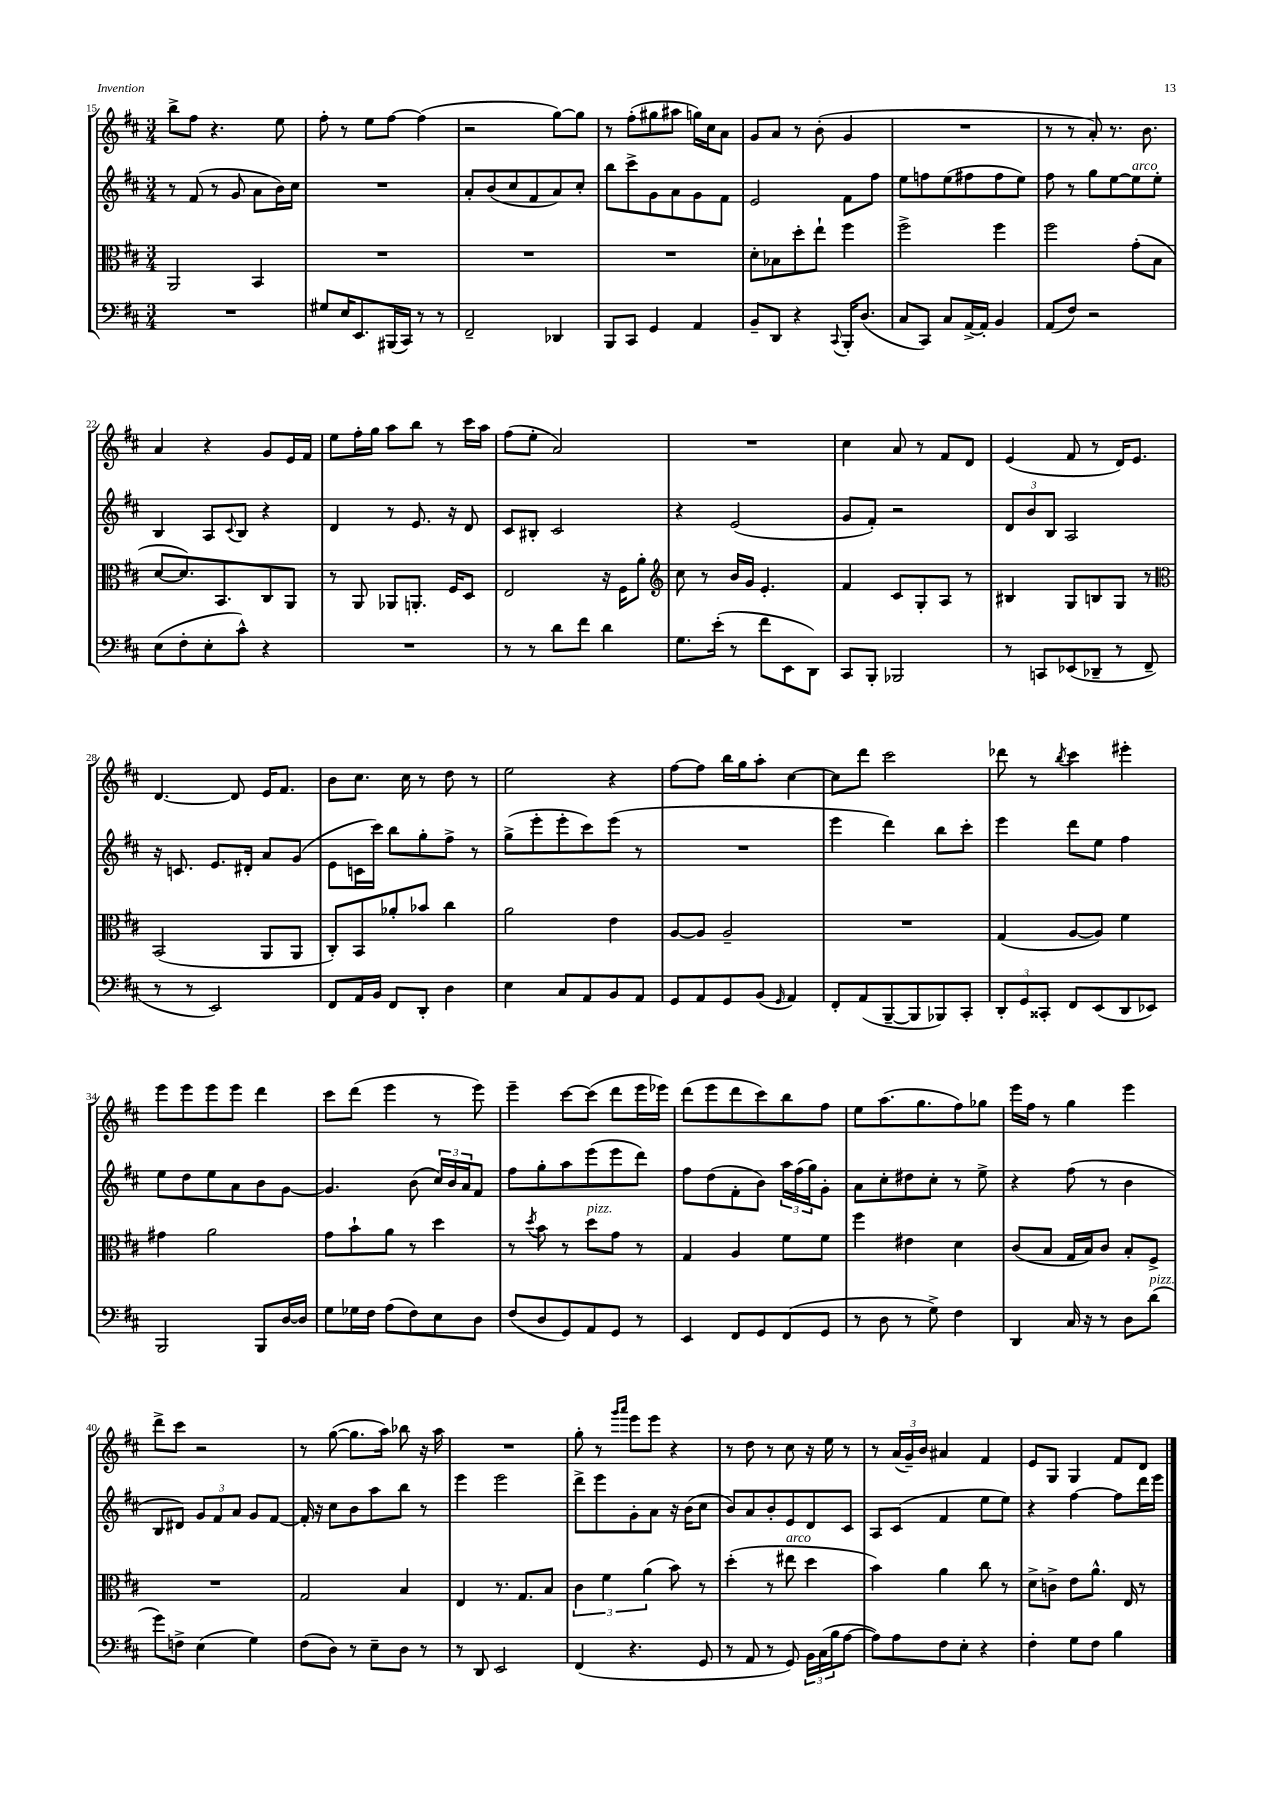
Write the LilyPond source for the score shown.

<<
\new StaffGroup <<
\new Staff = "s0" {
    \clef treble \key d \major \numericTimeSignature \time 3/4
    b''8-> fis''8 r4. e''8 |
    fis''8-. r8 e''8 fis''8~ fis''4( |
    r2 g''8~) g''8 |
    r8 fis''8-.( gis''8 ais''8 g''16) cis''16 a'8 |
    g'8 a'8 r8 b'8-.( g'4 |
    R2. |
    r8 r8 a'8-.) r8. b'8. |
    a'4 r4 g'8 e'16 fis'16 |
    e''8 fis''16-. g''16 a''8 b''8 r8 cis'''16 a''16 |
    fis''8( e''8-. a'2) |
    R2. |
    cis''4 a'8 r8 fis'8 d'8 |
    e'4( fis'8 r8 d'16) e'8. |
    d'4.~ d'8 e'16 fis'8. |
    b'8 cis''8. cis''16 r8 d''8 r8 |
    e''2 r4 |
    fis''8~ fis''8 b''16 g''16 a''8-. cis''4~ |
    cis''8 d'''8 cis'''2 |
    des'''8 r8 \acciaccatura { b''8 } cis'''4 eis'''4-. |
    e'''8 e'''8 e'''8 e'''8 d'''4 |
    cis'''8 d'''8( e'''4 r8 e'''8) |
    e'''4-- cis'''8~ cis'''8( d'''8 e'''16 ees'''16) |
    d'''8( e'''8 d'''8 cis'''8) b''8 fis''8 |
    e''8 a''8.( g''8. fis''8) ges''8 |
    e'''16 fis''16 r8 g''4 e'''4 |
    d'''8-> cis'''8 r2 |
    r8 g''8~( g''8. a''16) bes''8 r16 a''16 |
    R2. |
    g''8-. r8 \grace { g'''16 a'''16 } e'''8 e'''8 r4 |
    r8 d''8 r8 cis''8 r16 e''16 r8 |
    r8 \tuplet 3/2 { a'16( g'16--) b'16 } ais'4 fis'4 |
    e'8 g8 g4 fis'8 d'8 \bar "|." |
}
\new Staff = "s1" {
    \clef treble \key d \major \numericTimeSignature \time 3/4
    r8 fis'8( r8 g'8 a'8 b'16) cis''16 |
    R2. |
    a'8-. b'8( cis''8 fis'8 a'8) cis''8-. |
    b''8 cis'''8-> g'8 a'8 g'8 fis'8 |
    e'2 fis'8 fis''8 |
    e''8 f''8 e''8( fis''8 fis''8 e''8) |
    fis''8 r8 g''8 e''8~ e''8^\markup { \italic "arco" } e''8-. |
    b4 a8 \appoggiatura { cis'8 } b8 r4 |
    d'4 r8 e'8. r16 d'8 |
    cis'8 bis8-. cis'2 |
    r4 e'2( |
    g'8 fis'8-.) r2 |
    \tuplet 3/2 { d'8 b'8 b8 } a2 |
    r16 c'8. e'8. dis'16-. a'8 g'8( |
    e'8 c'16 cis'''16) b''8 g''8-. fis''8-> r8 |
    g''8->( e'''8-. e'''8-. cis'''8) e'''8( r8 |
    R2. |
    e'''4 d'''4) b''8 cis'''8-. |
    e'''4 d'''8 e''8 fis''4 |
    e''8 d''8 e''8 a'8 b'8 g'8~ |
    g'4. b'8( \tuplet 3/2 { cis''16) b'16 a'16 } fis'8 |
    fis''8 g''8-. a''8 e'''8( e'''8 d'''8) |
    fis''8 d''8( fis'8-. b'8) \tuplet 3/2 { a''16 fis''16( g''16) } g'8-. |
    a'8 cis''8-. dis''8 cis''8-. r8 e''8-> |
    r4 fis''8( r8 b'4 |
    b8 dis'8) \tuplet 3/2 { g'8 fis'8 a'8 } g'8 fis'8~ |
    fis'16-. r16 cis''8 b'8 a''8 b''8 r8 |
    e'''4 e'''2 |
    d'''8-> e'''8 g'8-. a'8 r16 b'16( cis''8 |
    b'8) a'8 b'8-. e'8 d'8 cis'8 |
    a8 cis'8( fis'4 e''8 e''8) |
    r4 fis''4~ fis''8 d'''16 e'''16 \bar "|." |
}
\new Staff = "s2" {
    \clef alto \key d \major \numericTimeSignature \time 3/4
    a,2 b,4 |
    R2. |
    R2. |
    R2. |
    d'8-. bes8 d''8-. e''8-! fis''4 |
    fis''2-> fis''4 |
    fis''2 g'8-.( b8 |
    d'8~ d'8.) b,8. cis8 a,8 |
    r8 a,8 aes,8 a,8.-. fis16 d8 |
    e2 r16 fis16 a'8-. |
    \clef treble cis''8 r8 b'16 g'16 e'4.-. |
    fis'4 cis'8 g8-. a8 r8 |
    bis4 g8 b8 g8 r8 |
    \clef alto b,2( a,8 a,8 |
    cis8-.) b,8 aes'8-. bes'8 cis''4 |
    a'2 e'4 |
    a8~ a8 a2-- |
    R2. |
    g4( a8~ a8) fis'4 |
    gis'4 a'2 |
    g'8 b'8-! a'8 r8 d''4 |
    r8 \acciaccatura { d''8 } b'8 r8 d''8^\markup { \italic "pizz." } g'8 r8 |
    g4 a4 fis'8 fis'8 |
    fis''4 eis'4 d'4 |
    cis'8( b8 g16 b16) cis'8 b8-. fis8-> |
    R2. |
    g2 b4 |
    e4 r8. g8. b8 |
    \tuplet 3/2 { cis'4 fis'4 a'4( } b'8) r8 |
    d''4-.( r8 eis''8^\markup { \italic "arco" } d''4 |
    b'4) a'4 cis''8 r8 |
    d'8-> c'8-> e'8 a'8.-^ e16 r8 \bar "|." |
}
\new Staff = "s3" {
    \clef bass \key d \major \numericTimeSignature \time 3/4
    R2. |
    gis8 e16 e,8. bis,,16( cis,16) r8 r8 |
    fis,2-- des,4 |
    b,,8 cis,8 g,4 a,4 |
    b,8-- d,8 r4 \appoggiatura { cis,8 } b,,16-. d8.( |
    cis8 cis,8) cis8 a,16~-> a,16-. b,4 |
    a,8( fis8) r2 |
    e8( fis8-. e8-. cis'8-^) r4 |
    R2. |
    r8 r8 d'8 fis'8 d'4 |
    g8. e'16-.( r8 fis'8 e,8 d,8) |
    cis,8 b,,8-. bes,,2 |
    r8 c,8 ees,8( des,8-- r8 fis,8-- |
    r8 r8 e,2) |
    fis,8 a,16 b,16 fis,8 d,8-. d4 |
    e4 cis8 a,8 b,8 a,8 |
    g,8 a,8 g,8 b,8( \grace { g,16 } a,4) |
    fis,8-. a,8( b,,8~-- b,,8 bes,,8) cis,8-. |
    \tuplet 3/2 { d,8-. g,8 cisis,8-. } fis,8 e,8( d,8 ees,8) |
    b,,2 b,,8 d16~ d16 |
    g8 ges16 fis16 a8( fis8) e8 d8 |
    fis8( d8 g,8) a,8 g,8 r8 |
    e,4 fis,8 g,8 fis,8( g,8 |
    r8 d8 r8 g8->) fis4 |
    d,4 cis16 r16 r8 d8 d'8^\markup { \italic "pizz." }( |
    g'8) f8-> e4( g4) |
    fis8( d8) r8 e8-- d8 r8 |
    r8 d,8 e,2 |
    fis,4( r4. g,8 |
    r8 a,8 r8 g,8) \tuplet 3/2 { b,16 cis16( b16 } a8~ |
    a8) a8 fis8 e8-. r4 |
    fis4-. g8 fis8 b4 \bar "|." |
}
>>
>>
\layout { \context { \Score currentBarNumber = #15 } }
